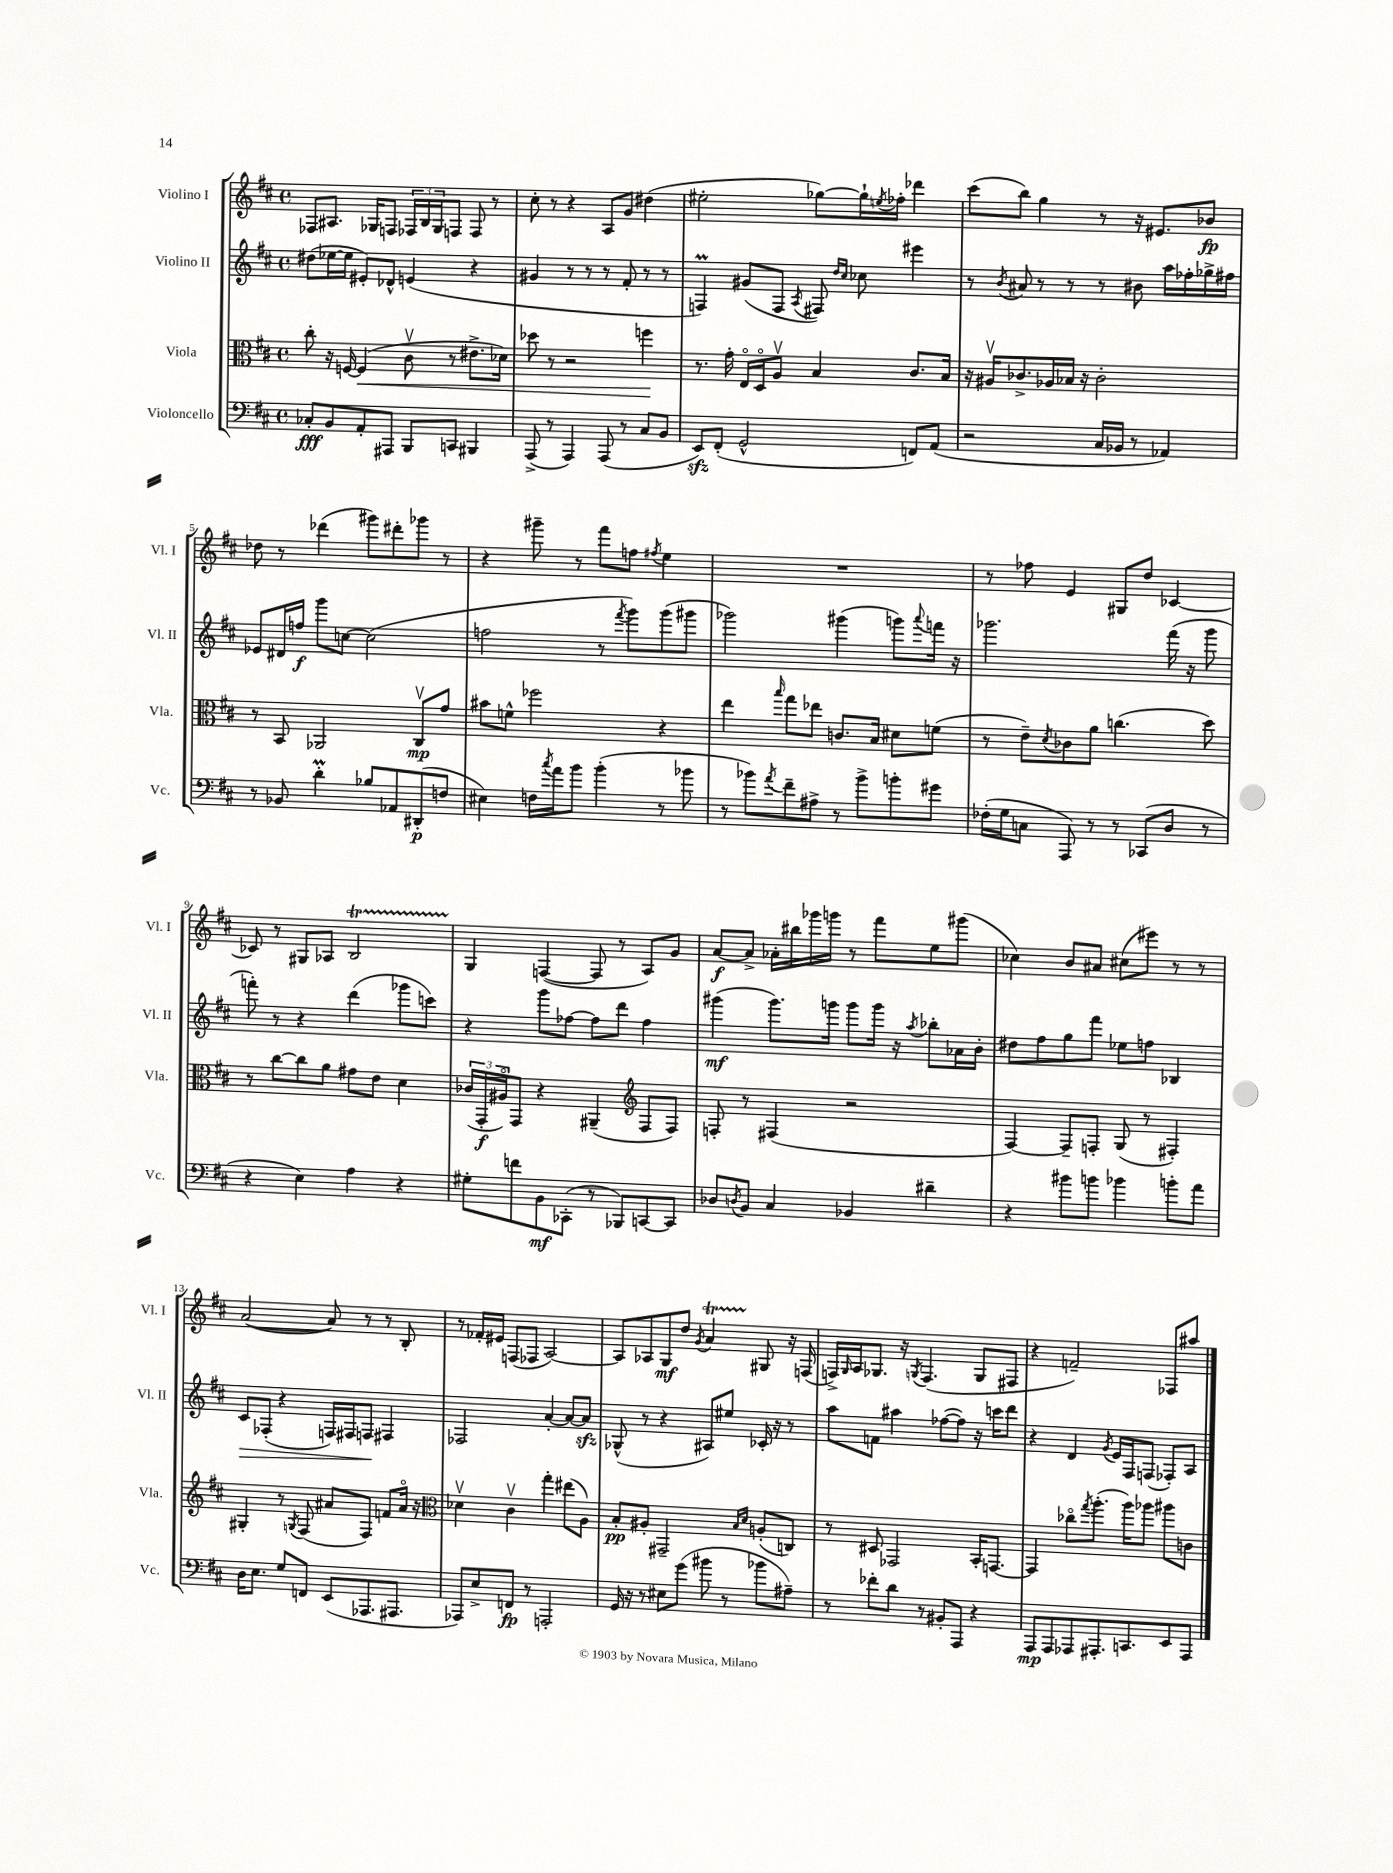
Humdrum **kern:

**kern	**kern	**kern	**kern
*staff4	*staff3	*staff2	*staff1
*clefF4	*clefC3	*clefG2	*clefG2
*k[f#c#]	*k[f#c#]	*k[f#c#]	*k[f#c#]
*M4/4	*M4/4	*M4/4	*M4/4
*met(c)	*met(c)	*met(c)	*met(c)
8C-'	8cc#'	(8dd#	8F-
8BB	16r	[16ee-	8.A#
.	[16F	16ee-]	.
8AA'	(4F]	8e#')	.
.	.	.	16G-
8AAA#	.	8d-^^	8F
8BBB	8c#v	(4e	24F-
.	.	.	24B
.	.	.	24G-
8CC	8r	.	8F
4BBB#	8.e#^	4r	8F
.	.	.	8r
.	16d-)	.	.
=	=	=	=
(8AAA^	8dd-	4g#	8cc#'
8r	8r	.	8r
4AAA)	2r	8r	4r
.	.	8r	.
(8AAA	.	8r	8A
8r	.	8f#'	8g
8C#	4ff	8r	(4dd#
8BB	.	8r	.
=	=	=	=
8EE)	8.r	4F)	2ee#'
(8FF#'	.	.	.
.	16g'	.	.
2GG^^	16Eo	(8g#	.
.	16Do	.	.
.	8Av	8F	.
.	.	8qA	.
.	4B	8F#)	[8gg-)
.	.	16qqdd	.
.	.	16qqcc#	.
.	.	8cc-	16gg-`]
.	.	.	8qee
.	.	.	16ff-'
8FF)	8.c#	4eee#	4ddd-
(8AA	.	.	.
.	16B	.	.
=	=	=	=
2r	16r	8r	(8ccc#
.	16A#v	.	.
.	.	8qb	.
.	8.c-^	8a#	8bb)
.	.	8r	4gg
.	16A-	.	.
.	16B-	8r	.
.	16r	.	.
16C#	2c-'	8r	8r
16BB-	.	.	.
8r	.	8b#	16r
.	.	.	8.e#
4AA-)	.	16aa	.
.	.	16ff-'	.
.	.	16gg-^	8b-
.	.	16ff#	.
=	=	=	=
8r	8r	8e-	8dd-
8BB-	8BB	16d#	8r
.	.	16ff	.
4d'	2AA-	8ggg	(4ddd-
.	.	[8cc	.
8B-	.	(2cc]	8ggg#)
8AA-	.	.	8ddd#'
(8DD#'	8C#v	.	8ggg-
8F	8g	.	8r
=	=	=	=
4E#)	8b#	2ff	4r
.	8f^^	.	.
16F	2ff-	.	8ggg#~
8qcc#	.	.	.
16a	.	.	.
8b	.	.	8r
(4b'	.	8r	8fff#
.	.	8qfff#	.
.	.	8ggg)	8ff
.	.	.	8qff#
8r	4r	(8ggg	4ee
8b-	.	8ggg#	.
=	=	=	=
8r	4ee	2ggg-)	1r
8b-)	.	.	.
8qa	16qqbb	.	.
8f#~	8gg	.	.
8A#^	8ee-	.	.
8r	8.c	(4ggg#	.
8b-^	.	.	.
.	16B	.	.
8b'	8d#	8ggg)	.
.	.	8qqaaa	.
8g#	(8f	16fff	.
.	.	16r	.
=	=	=	=
(16F-'	8r	2.ggg-	8r
16G	.	.	.
8C	8e~)	.	8ff-
.	8qd	.	.
8AAA)	8c-	.	4e
8r	8a	.	.
8r	(4.cc	.	8G#
(8CC-	.	.	8dd
8D	.	(16fff#	[4c-
.	.	16r	.
8r	8dd)	8ggg-	.
=	=	=	=
4r	8r	8fff')	8c-]
.	[8cc#	8r	8r
4E)	8cc#]	4r	8G#
.	8a	.	8A-
4A	8g#	(4ddd	2B
.	8e	.	.
4r	4d	8ggg-	.
.	.	8ccc)	.
=	=	=	=
8G#'	(24c-	4r	4G
.	24GG'	.	.
.	24A#o)	.	.
8f	8GG	.	.
8BB	4r	8ggg	([4F
(8CC-'	.	[8ff-	.
8r	(4AA#~	8ff-]	8F]
8BBB-)	.	8ddd	8r
*	*clefG2	*	*
[8CC	8F#	4ff-	8A)
8CC]	8F#)	.	8g
=	=	=	=
8D-	8F'	(4ggg#	[8a
8qD	.	.	.
8BB	8r	.	8a^]
4C#	(4F#	8.ggg#)	16a-'
.	.	.	16bb#
.	.	.	16ggg-
.	.	16ggg	16ggg
4BB-	2r	8ggg	8r
.	.	16ggg	8fff#
.	.	16r	.
.	.	8qaa	.
4d#~	.	8bb-'	8ee
.	.	16a-	(8ggg#
.	.	16b'	.
=	=	=	=
4r	[4F#)	8dd#	4cc-)
.	.	8ff#	.
8b#	8F#~]	8gg	8b
8b	8F'	8fff#	8a#
4b-	(8G	8ee-	(8cc#
.	8r	8ff	8eee#)
8b'	4F#')	4B-	8r
8a	.	.	8r
=	=	=	=
16D	4G#'	8c#	([2a
8.E	.	.	.
.	.	(8F-'	.
8G	8r	4r	.
.	8qG	.	.
8FF	(8F#	.	.
(8EE	8a#	16F)	8a])
.	.	16F#	.
8.AAA-	8F#)	8F	8r
.	8f	4F#	8r
8.AAA#	.	.	.
.	16a#o	.	8B'
.	16r	.	.
=	=	=	=
*	*clefC3	*	*
8AAA-)	4d-v	2F-	8r
8E^	.	.	16f-'
.	.	.	16e#
8FF	4c#v	.	(8F
8r	.	.	8F-
2AAA'	4gg'	[4a'	[2A)
.	(8ee#	8a_	.
.	8A)	8a]	.
=	=	=	=
16GG	8B'	(8G-^^	8A]
16r	.	.	.
8r	8A#'	8r	8A-
8E#	2GG#~	4r	8G
(8g	.	.	8dd
.	.	.	8qg
8b#	.	8A#)	4a
8r	.	8ee#	.
.	16qqB	.	.
.	16qqd	.	.
8b-	(8A'	16c-'	8G#
.	.	16r	.
8A#~)	8C)	8r	16r
.	.	.	(16F
=	=	=	=
8r	8r	8aa	16F^)
.	.	.	16qqG
.	.	.	16A
8f-'	8D#	8f	8.G-
8d	2GG-	4aa#	.
.	.	.	16r
.	.	.	8qG
8r	.	.	(4.F
8BB#'	.	([8ff-	.
8AAA	.	8ff-])	.
4r	16BB'	16r	8G
.	[8.GG	16ccc	.
.	.	8ddd	8F#
=	=	=	=
8AAA	4GG]	4r	4r
8AAA	.	.	.
8AAA-	8cc-o	4d	2f~)
.	8qgg	.	.
8.AAA#'	(8.aa'	.	.
.	.	8qg	.
.	.	16e	.
8.CC	16aa)	16F#	.
.	8aa-	(8F	.
8EE	8aa#	8F-')	8F-
8AAA#	8c	8A	8aa#
==	==	==	==
*-	*-	*-	*-
